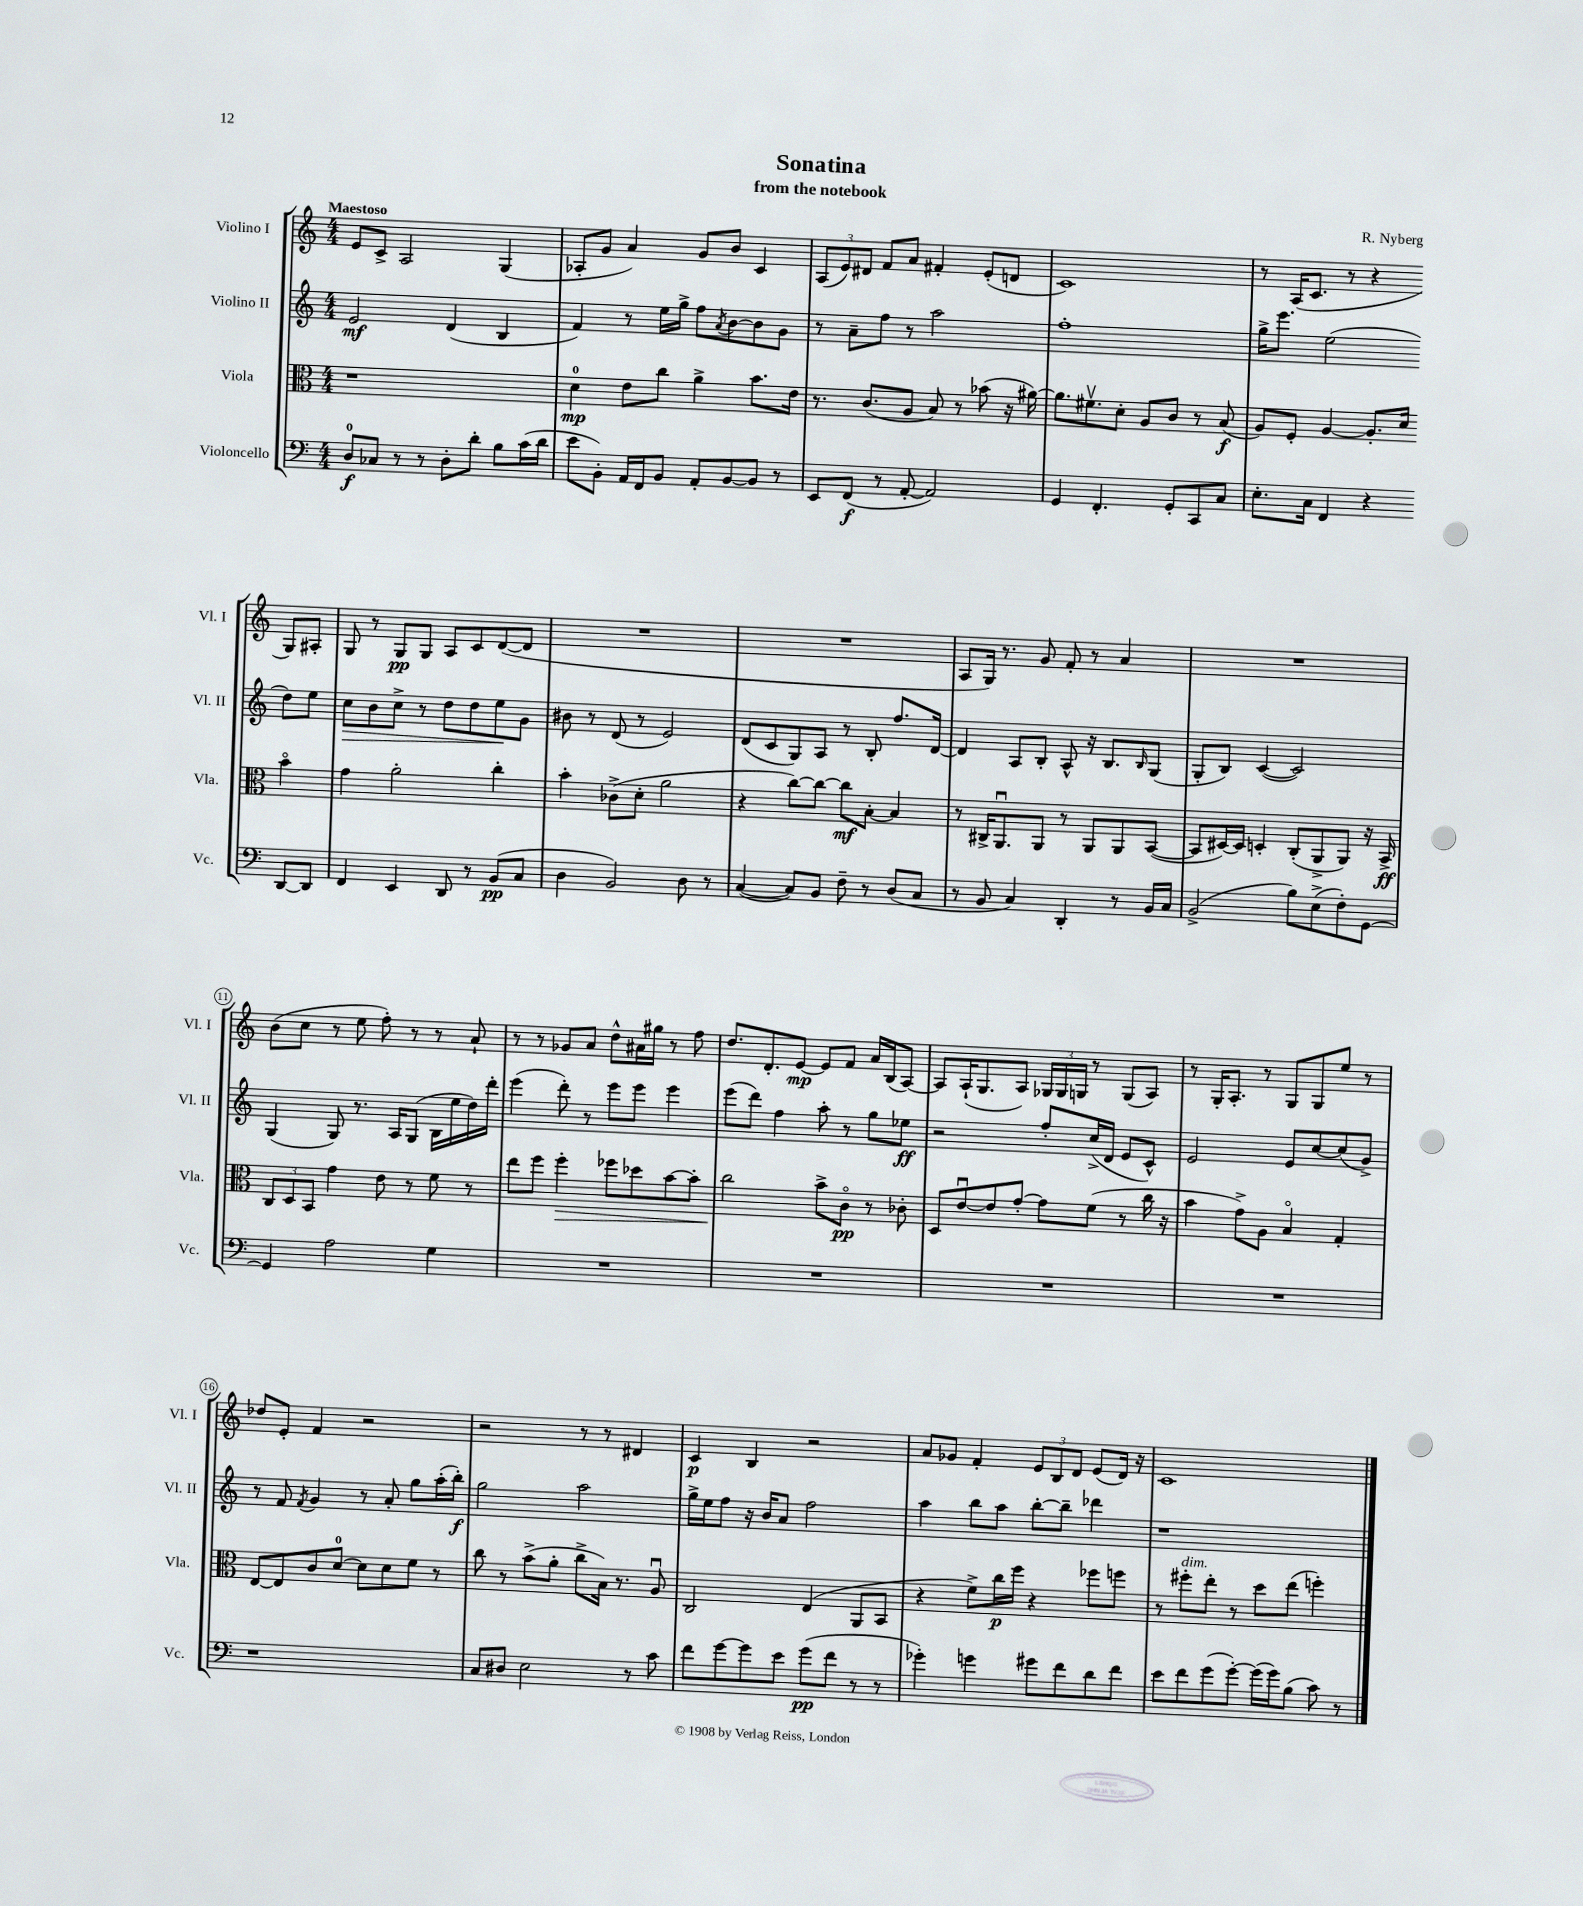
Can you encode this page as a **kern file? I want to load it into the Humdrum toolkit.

**kern	**kern	**kern	**kern
*staff4	*staff3	*staff2	*staff1
*clefF4	*clefC3	*clefG2	*clefG2
*k[]	*k[]	*k[]	*k[]
*M4/4	*M4/4	*M4/4	*M4/4
8D/L	1r	2e/	8e/L
8C-/J	.	.	8c^/J
8r	.	.	2A/
8r	.	.	.
8D'\L	.	(4d/	.
8d'\J	.	.	.
8B\L	.	4B/	(4G/
(16c\L	.	.	.
16d\JJ	.	.	.
=	=	=	=
8e\L	4d\	4f/)	8A-'/L
8BB'\J)	.	.	8g/J
16AA/LL	8e\L	8r	4a/)
16FF/J	.	.	.
8BB/J	8cc\J	16ee\LL	.
.	.	16gg^\JJ	.
8AA'/L	4a^\	8ff\L	8g/L
.	.	8qa/	.
[8BB/	.	[8b\	8b/J
8BB/]J	8.b\L	8b\]	4c/
8r	.	8g\J	.
.	16e\Jk	.	.
=	=	=	=
8EE/L	8.r	8r	(12A/L
.	.	.	12e/)
(8FF/J	.	8a~\L	.
.	.	.	12d#/J
.	(8.c/L	.	.
8r	.	8ff\J	8f/L
[8AA'/	8A/J	8r	8a/J
2AA/])	8B/)	2aa\	4f#'/
.	8r	.	.
.	(8b-\	.	(8e'/L
.	16r	.	8d/J
.	[16a#\)	.	.
=	=	=	=
4GG/	8.a#\]L	1ff'	1c)
.	8.f#v\	.	.
4.FF'/	.	.	.
.	8d'\J	.	.
.	8A/L	.	.
8GG'/L	8c/J	.	.
8CC/	8r	.	.
8C/J	(8B/	.	.
=	=	=	=
8.E'\L	8A/L)	16gg^\LK	8r
.	.	8.eee\J	.
.	8F'/J	.	(16A/LK
16C\Jk	.	.	8.c/J
4FF/	[4A/	(2ee\	.
.	.	.	8r
4r	8.A'/]L	.	4r
.	16d/Jk	.	.
[8DD/L	4bo\	8dd\L)	8G/L)
8DD/]J	.	8ee\J	8A#'/J
=	=	=	=
4FF/	4g\	8cc\L	8G/
.	.	8b\	8r
4EE/	2a'\	8cc^\J	8G/L
.	.	8r	8G/J
8DD/	.	8dd\L	8A/L
8r	.	8dd\	8c/
(8BB/L	4cc'\	8ee\	([8d/
8C/J	.	8g\J	8d/]J
=	=	=	=
4D\	4b'\	8b#\	1r
.	.	8r	.
2BB/)	(8c-^\L	(8d/	.
.	8d'\J	8r	.
.	2a\	2e/)	.
8D\	.	.	.
8r	.	.	.
=	=	=	=
([4C/	4r	(8d/L	1r
.	.	8c/	.
8C/]L)	[8cc\L)	8G/)	.
8BB/J	8cc\_J	8A/J	.
8F~\	8cc\]L	8r	.
8r	[8B'\J	8B'/	.
(8D/L	4B/]	8.ff/L	.
8C/J	.	.	.
.	.	[16d/Jk	.
=	=	=	=
8r	8r	4d/]	8A/L
8BB/	16C#^/LK	.	16G/Jk)
.	8.AAu/	.	8.r
4C/)	.	8A/L	.
.	8AA/J	8B'/J	8g/
4DD'/	8r	8A^^/	8f'/
.	8AA/L	16r	8r
.	.	8.B/L	.
8r	8AA/	.	4a/
.	.	16qqB/	.
16BB/LL	([8BB/J	(8G/J	.
16C/JJ	.	.	.
=	=	=	=
(2BB^/	8BB/]L	8G'/L	1r
.	[16D#/L)	8B/J)	.
.	16D#/]JJ	.	.
.	4D'/	([4c/	.
8B\L)	(8C'/L	2c/])	.
(8E^\	8AA^/	.	.
8F'\)	8AA/J)	.	.
[8GG\J	16r	.	.
.	16BB^/	.	.
=	=	=	=
4GG/]	12C/L	(4G/	(8b\L
.	12D/	.	.
.	.	.	8cc\J
.	12BB/J	.	.
2A\	4g\	8G/)	8r
.	.	8.r	8ee\
.	8e\	.	8ff'\)
.	.	16A/LK	.
.	8r	(8G/J	8r
4G\	8f\	16B\LL	8r
.	.	16ee\	.
.	8r	16dd\)	8a`/
.	.	16ddd'\JJ	.
=	=	=	=
1r	8ee\L	(4eee\	8r
.	8ff\J	.	8r
.	4ff'\	8ddd'\)	8g-/L
.	.	8r	8a/J
.	8ff-\L	8eee\L	8dd^^\L
.	8dd-\	8eee\J	16a#\L
.	.	.	16gg#\JJ
.	[8b\	4eee\	8r
.	8b'\]J	.	8ff\
=	=	=	=
1r	2cc\	(8eee\L	8.dd/L
.	.	8ddd\J)	.
.	.	.	8.d'/
.	.	4ff\	.
.	.	.	[8e/J
.	8b^\L	8aa'\	8e/]L
.	8co\J	8r	8f/J
.	8r	8gg\L	16a/LL
.	.	.	(16B/J
.	8c-'\	8ee-\J	[8A/J)
=	=	=	=
1r	8D/L	2r	8A/]L
.	[8eu/	.	(16A`/K
.	.	.	8.G/
.	8e/]	.	.
.	[8g'/J	.	8A/J)
.	8g\]L	8ff'/L	24G-/LL
.	.	.	24G-/
.	.	.	24G/JJ
.	(8f\J	(16cc^/L	8r
.	.	16d/JJ	.
.	8r	8e/L	(8G/L
.	16cc\	8c^^/J)	8A/J)
.	16r	.	.
=	=	=	=
1r	4b\	2e/	8r
.	.	.	16G'/LK
.	.	.	8.A'/J
.	8g^\L)	.	.
.	8A\J	.	8r
.	4Bo/	8e/L	8G/L
.	.	[8cc/	8G/
.	4G'/	(8cc/]	8ee/J
.	.	8g^/J)	8r
=	=	=	=
1r	[8E/L	8r	8dd-/L
.	8E/]	8f/	8e'/J
.	.	8qf/	.
.	8c/	4g/	4f/
.	[8d/J	.	.
.	8d\]L	8r	2r
.	8d\	8a'/	.
.	8f\J	8gg\L	.
.	8r	(16aa'\L	.
.	.	16bb'\JJ)	.
=	=	=	=
8C/L	8cc\	2gg\	2r
8D#/J	8r	.	.
2E\	(8b^\L	.	.
.	8a'\J	.	.
.	8cc^\L	2aa\	8r
.	16B\Jk)	.	8r
.	8.r	.	.
8r	.	.	4d#/
8c\	8Au/	.	.
=	=	=	=
8f\L	2C/	16gg^\LL	4c/
.	.	16ee\J	.
[8g\	.	8ff\J	.
8g\]	.	16r	4B/
.	.	16b/LK	.
8e\J	.	8a/J	.
(8g\L	(4E/	2ff\	2r
8f\J	.	.	.
8r	8AA/L	.	.
8r	8BB/J	.	.
=	=	=	=
4g-'\)	4r	4aa\	8a/L
.	.	.	8g-/J
4g\	8f^\L)	8bb\L	4f'/
.	16cc\L	8aa\J	.
.	16ff\JJ	.	.
8g#\L	4r	[8bb'\L	12e/L
.	.	.	12B/
8f\	.	8bb~\]J	.
.	.	.	12d/J
8d\	8ff-\L	4ddd-\	(8e/L
8f\J	8ff\J	.	16d/Jk)
.	.	.	16r
=	=	=	=
8e\L	8r	1r	1c
8f\	8ff#'\L	.	.
(8g\	8ee'\J	.	.
[8g'\J)	8r	.	.
(16g\]LL	8dd\L	.	.
16g\J)	.	.	.
(8B\J	(8ee\J	.	.
8c\)	4ff'\)	.	.
8r	.	.	.
==	==	==	==
*-	*-	*-	*-
